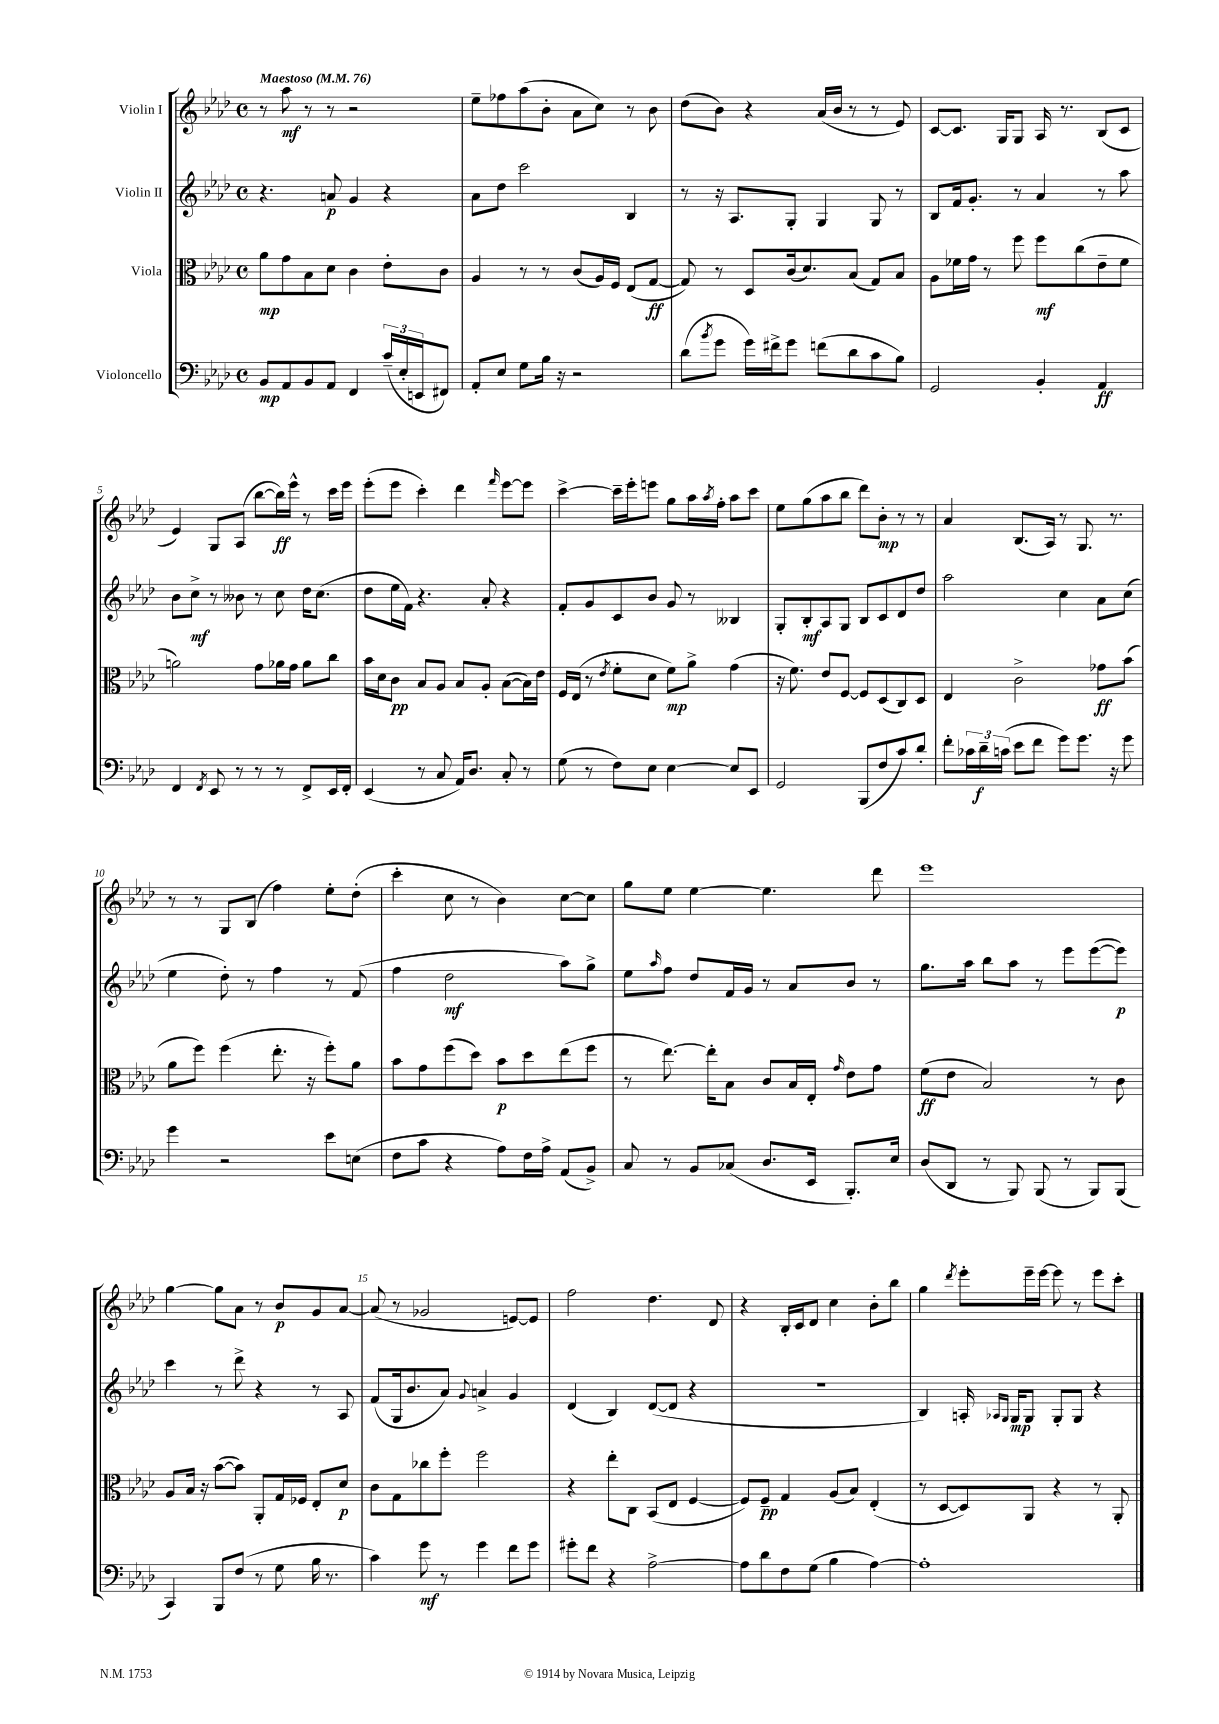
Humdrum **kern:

**kern	**dynam	**kern	**dynam	**kern	**dynam	**kern	**dynam
*part4	*part4	*part3	*part3	*part2	*part2	*part1	*part1
*staff4	*staff4	*staff3	*staff3	*staff2	*staff2	*staff1	*staff1
*I"Violoncello	*	*I"Viola	*	*I"Violin II	*	*I"Violin I	*
*clefF4	*	*clefC3	*	*clefG2	*	*clefG2	*
*k[b-e-a-d-]	*	*k[b-e-a-d-]	*	*k[b-e-a-d-]	*	*k[b-e-a-d-]	*
*M4/4	*	*M4/4	*	*M4/4	*	*M4/4	*
*met(c)	*	*met(c)	*	*met(c)	*	*met(c)	*
*MM76	*	*MM76	*	*MM76	*	*MM76	*
=1	=1	=1	=1	=1	=1	=1	=1
!	!	!	!	!	!	!LO:TX:a:B:t=Maestoso	!
8BB-/L	mp	8a-\L	mp	4.r	.	8r	.
8AA-/	.	8g\	.	.	.	8aa-\	mf
8BB-/	.	8B-\	.	.	.	8r	.
8AA-/J	.	8d-\J	.	8an/	p	8r	.
4FF/	.	4c\	.	4g/	.	2r	.
(24c~/LL	.	8e-'\L	.	4r	.	.	.
24E-'/	.	.	.	.	.	.	.
24EEn/J	.	.	.	.	.	.	.
8FF#X/J)	.	8c\J	.	.	.	.	.
=2	=2	=2	=2	=2	=2	=2	=2
8AA-'/L	.	4A-/	.	8a-\L	.	8ee-~\L	.
8E-/J	.	.	.	8dd-\J	.	8ff-X\	.
8G\L	.	8r	.	2ccc\	.	(8aa-\	.
16B-\Jk	.	8r	.	.	.	8b-'\J	.
16r	.	.	.	.	.	.	.
2r	.	(8c/L	.	.	.	8a-\L	.
.	.	16A-/L)	.	.	.	8cc\J)	.
.	.	16F/JJ	.	.	.	.	.
.	.	(8E-/L	.	4B-/	.	8r	.
.	.	[8G/J	ff	.	.	8b-\	.
=3	=3	=3	=3	=3	=3	=3	=3
(8d-\L	.	8G/])	.	8r	.	(8dd-\L	.
8qb-/	.	.	.	.	.	.	.
8g\J	.	8r	.	16r	.	8b-\J)	.
.	.	.	.	8.A-/L	.	.	.
16g\LL)	.	8D-/L	.	.	.	4r	.
16f#X^\J	.	.	.	.	.	.	.
8g\J	.	(16c/k	.	8G'/J	.	.	.
.	.	8.d-/)	.	.	.	.	.
(8fn\L	.	.	.	4G/	.	(16a-/LL	.
.	.	.	.	.	.	16b-/JJ	.
8d-\	.	(8B-/J	.	.	.	8r	.
8c\	.	8G/L)	.	8G/	.	8r	.
8B-\J)	.	8B-/J	.	8r	.	8e-/)	.
=4	=4	=4	=4	=4	=4	=4	=4
2GG/	.	8A-\L	.	8B-/L	.	[8c/L	.
.	.	16f-X\L	.	16f/k	.	8.c/J]	.
.	.	16g\JJ	.	8.g'/J	.	.	.
.	.	8r	.	.	.	.	.
.	.	.	.	.	.	16G/KL	.
.	.	8ff\	.	8r	.	8G/J	.
4BB-'/	.	8ff\L	mf	4a-/	.	16A-/	.
.	.	.	.	.	.	8.r	.
.	.	(8cc\	.	.	.	.	.
4AA-/	ff	8e-~\	.	8r	.	(8B-/L	.
.	.	8f-\J	.	8aa-\	.	8c/J	.
!!LO:LB:g=z
=5	=5	=5	=5	=5	=5	=5	=5
4FF/	.	2an\)	.	8b-\L	.	4e-/)	.
.	.	.	.	8cc^\J	mf	.	.
8qFF/	.	.	.	.	.	.	.
8EE-/	.	.	.	8r	.	8G/L	.
8r	.	.	.	8b--X\	.	(8A-/J	.
8r	.	8g\L	.	8r	.	[8bb-\L	.
8r	.	16a-X\L	.	8cc\	.	16bb-\L])	ff
.	.	16g\JJ	.	.	.	16eee-^^\JJ	.
8FF^/L	.	8a-\L	.	16dd-\KL	.	8r	.
.	.	.	.	(8.cc\J	.	.	.
16EE-/L	.	8cc\J	.	.	.	16ccc\LL	.
16FF'/JJ	.	.	.	.	.	16eee-\JJ	.
=6	=6	=6	=6	=6	=6	=6	=6
(4EE-/	.	16b-\LL	.	8dd-\L	.	(8eee-'\L	.
.	.	16d-\J	.	.	.	.	.
.	.	8c\J	pp	16ee-\L	.	8eee-\J	.
.	.	.	.	16f\JJ)	.	.	.
8r	.	8B-/L	.	4.r	.	4ccc'\)	.
8C/	.	8A-/J	.	.	.	.	.
16AA-/KL)	.	8B-/L	.	.	.	4ddd-\	.
8.D-/J	.	.	.	.	.	.	.
.	.	8A-'/J	.	8a-'/	.	.	.
.	.	.	.	.	.	16qqfff/	.
8C'/	.	([8B-\L	.	4r	.	[8eee-\L	.
8r	.	16B-\L])	.	.	.	8eee-\J]	.
.	.	16e-\JJ	.	.	.	.	.
=7	=7	=7	=7	=7	=7	=7	=7
(8G\	.	16F/LL	.	8f'/L	.	[4ccc^\	.
.	.	(16E-/JJ	.	.	.	.	.
8r	.	8r	.	8g/	.	.	.
.	.	8qe-/	.	.	.	.	.
8F\L)	.	8f'\L	.	8c/	.	16ccc~\LL]	.
.	.	.	.	.	.	16eee-'\J	.
8E-\J	.	8d-\J	.	8b-/J	.	8eeen\J	.
[4E-\	.	8f\L)	mp	8g/	.	8gg\L	.
.	.	8a-^\J	.	8r	.	16aa-\L	.
.	.	.	.	.	.	8qaa-/	.
.	.	.	.	.	.	16ff'\JJ	.
8E-/L]	.	(4g\	.	4B--X/	.	8aa-\L	.
8EE-/J	.	.	.	.	.	8ccc\J	.
=8	=8	=8	=8	=8	=8	=8	=8
2GG/	.	16r	.	8G'/L	.	8ee-\L	.
.	.	8.f\)	.	.	.	.	.
.	.	.	.	8B-'/	mf	(8gg\	.
.	.	8e-/L	.	8A-/	.	8aa-\	.
.	.	[8F/J	.	8G/J	.	8bb-\J	.
(8BBB-/L	.	8F/L]	.	8B-/L	.	8ddd-\L)	.
8F/	.	(8D-/	.	8c/	.	8b-'\J	mp
8c/)	.	8C/)	.	8d-/	.	8r	.
8d-'/J	.	8D-/J	.	8dd-/J	.	8r	.
=9	=9	=9	=9	=9	=9	=9	=9
8f'\L	.	4E-/	.	2aa-\	.	4a-/	.
24c-X\L	.	.	.	.	.	.	.
24d-~\	f	.	.	.	.	.	.
(24cn\JJ	.	.	.	.	.	.	.
8e-\L	.	2c^\	.	.	.	(8.B-/L	.
8f\J	.	.	.	.	.	.	.
.	.	.	.	.	.	16A-/Jk)	.
8g\L)	.	.	.	4cc\	.	8r	.
8.g\J	.	.	.	.	.	8.G/	.
.	.	8g-X\L	ff	8a-\L	.	.	.
16r	.	.	.	.	.	8.r	.
8g\	.	(8b-\J	.	(8cc\J	.	.	.
!!LO:LB:g=z
=10	=10	=10	=10	=10	=10	=10	=10
4g\	.	8a-\L	.	4ee-\	.	8r	.
.	.	8ff\J)	.	.	.	8r	.
2r	.	(4ff\	.	8dd-'\)	.	8G/L	.
.	.	.	.	8r	.	(8B-/J	.
.	.	8.ee-'\	.	4ff\	.	4ff\)	.
.	.	16r	.	.	.	.	.
8e-\L	.	8ff'\L)	.	8r	.	8ee-'\L	.
(8En\J	.	8a-\J	.	(8f/	.	(8dd-'\J	.
=11	=11	=11	=11	=11	=11	=11	=11
8F\L	.	8b-\L	.	4ff\	.	4ccc'\	.
8c\J	.	8g\	.	.	.	.	.
4r	.	(8ff\	.	2dd-\	mf	8cc\	.
.	.	8dd-\J)	.	.	.	8r	.
8A-\L)	.	8b-\L	p	.	.	4b-\)	.
16F\L	.	8dd-\	.	.	.	.	.
16A-^\JJ	.	.	.	.	.	.	.
(8AA-/L	.	(8ee-\	.	8aa-\L)	.	[8cc\L	.
8BB-^/J)	.	8ff\J	.	8gg^\J	.	8cc\J]	.
=12	=12	=12	=12	=12	=12	=12	=12
8C/	.	8r	.	8ee-\L	.	8gg\L	.
.	.	.	.	16qqaa-/	.	.	.
8r	.	[8.ee-\)	.	8ff\J	.	8ee-\J	.
8BB-/L	.	.	.	8dd-/L	.	[4ee-\	.
.	.	16ee-'\KL]	.	.	.	.	.
(8C-X/J	.	8B-\J	.	16f/L	.	.	.
.	.	.	.	16g/JJ	.	.	.
8.D-/L	.	8c/L	.	8r	.	4.ee-\]	.
.	.	16B-/L	.	8a-/L	.	.	.
16EE-/Jk	.	16E-'/JJ	.	.	.	.	.
.	.	16qqg/	.	.	.	.	.
8.BBB-'/L)	.	8e-\L	.	8b-/J	.	.	.
.	.	8g\J	.	8r	.	8ddd-\	.
16E-/Jk	.	.	.	.	.	.	.
=13	=13	=13	=13	=13	=13	=13	=13
(8D-/L	.	(8f\L	ff	8.gg\L	.	1eee-	.
8DD-/J	.	8e-\J	.	.	.	.	.
.	.	.	.	16aa-\Jk	.	.	.
8r	.	2B-/)	.	8bb-\L	.	.	.
8BBB-/)	.	.	.	8aa-\J	.	.	.
(8BBB-/	.	.	.	8r	.	.	.
8r	.	.	.	8eee-\L	.	.	.
8BBB-/L)	.	8r	.	([8eee-\	.	.	.
(8BBB-/J	.	8c\	.	8eee-\J])	p	.	.
!!LO:LB:g=z
=14	=14	=14	=14	=14	=14	=14	=14
4CC/)	.	8A-/L	.	4ccc\	.	[4gg\	.
.	.	16B-/Jk	.	.	.	.	.
.	.	16r	.	.	.	.	.
8BBB-/L	.	([8b-\L	.	8r	.	8gg\L]	.
(8F/J	.	8b-\J])	.	8ddd-^\	.	8a-\J	.
8r	.	8AA-'/L	.	4r	.	8r	.
8G\	.	16G/L	.	.	.	8b-/L	p
.	.	16F-X/JJ	.	.	.	.	.
16B-\	.	8E-'/L	.	8r	.	8g/	.
8.r	.	.	.	.	.	.	.
.	.	8d-/J	p	8A-/	.	[8a-/J	.
=15	=15	=15	=15	=15	=15	=15	=15
4c\)	.	8c\L	.	(8f/L	.	(8a-/]	.
.	.	8G\	.	16G/k	.	8r	.
.	.	.	.	8.b-/	.	.	.
8g\	mf	8cc-X\	.	.	.	2g-X/	.
8r	.	8ff'\J	.	8a-/J)	.	.	.
.	.	.	.	8qqg/	.	.	.
4g\	.	2ff\	.	4an^/	.	.	.
8f\L	.	.	.	4g/	.	[8en/L)	.
8g\J	.	.	.	.	.	8e/J]	.
=16	=16	=16	=16	=16	=16	=16	=16
8g#X'\L	.	4r	.	(4d-/	.	2ff\	.
8f\J	.	.	.	.	.	.	.
4r	.	8ee-'\L	.	4B-/)	.	.	.
.	.	8C\J	.	.	.	.	.
[2A-^\	.	(8BB-/L	.	([8d-/L	.	4.dd-\	.
.	.	8E-/J	.	8d-/J]	.	.	.
.	.	[4F/	.	4r	.	.	.
.	.	.	.	.	.	8d-/	.
=17	=17	=17	=17	=17	=17	=17	=17
8A-\L]	.	8F/L])	.	1r	.	4r	.
8d-\	.	8F~/J	pp	.	.	.	.
8F\	.	4G/	.	.	.	16B-'/LL	.
.	.	.	.	.	.	16c/J	.
(8G\J	.	.	.	.	.	8d-/J	.
4B-\	.	(8A-/L	.	.	.	4cc\	.
.	.	8B-/J)	.	.	.	.	.
[4A-\)	.	(4E-'/	.	.	.	8b-'\L	.
.	.	.	.	.	.	8bb-\J	.
=18	=18	=18	=18	=18	=18	=18	=18
1A-']	.	8r	.	4B-/)	.	4gg\	.
.	.	[8D-/L	.	.	.	.	.
.	.	.	.	.	.	8qddd-/	.
.	.	8D-/])	.	16An'/	.	8eee-'\L	.
.	.	.	.	16qqA-X/LL	.	.	.
.	.	.	.	16qqG/JJ	.	.	.
.	.	.	.	16G/KL	mp	.	.
.	.	8AA-/J	.	8G/J	.	16eee-~\L	.
.	.	.	.	.	.	[16eee-\JJ	.
.	.	4r	.	8G'/L	.	8eee-\]	.
.	.	.	.	8G/J	.	8r	.
.	.	8r	.	4r	.	8eee-\L	.
.	.	8AA-'/	.	.	.	8ccc'\J	.
==	==	==	==	==	==	==	==
*-	*-	*-	*-	*-	*-	*-	*-
